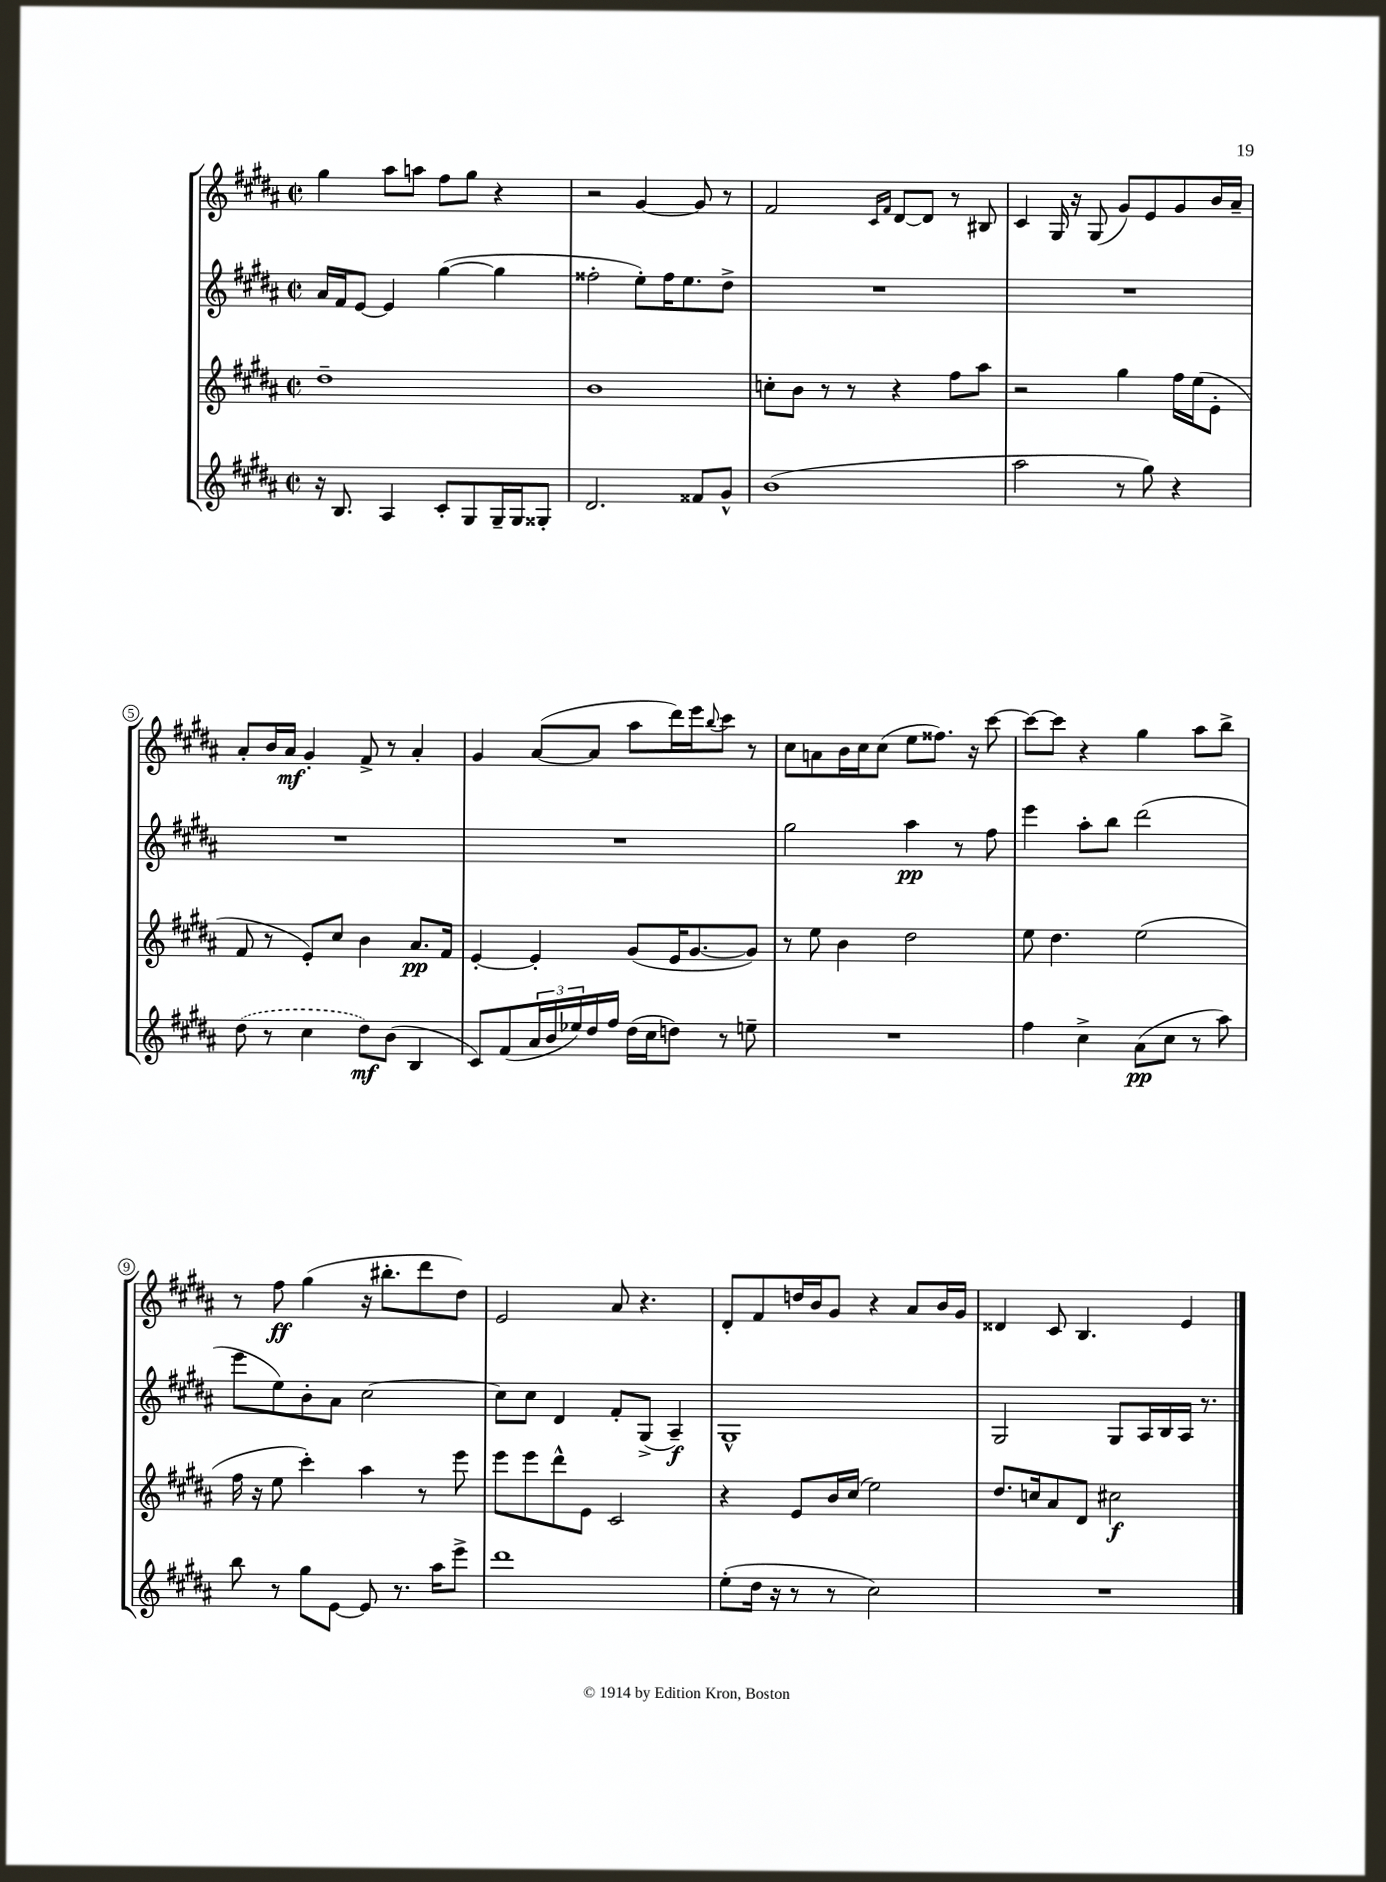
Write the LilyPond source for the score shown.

<<
\new StaffGroup <<
\new Staff = "s0" {
    \clef treble \key b \major \defaultTimeSignature \time 2/2
    gis''4 ais''8 a''8 fis''8 gis''8 r4 |
    r2 gis'4~ gis'8 r8 |
    fis'2 \grace { cis'16 fis'16 } dis'8~ dis'8 r8 bis8 |
    cis'4 gis16 r16 gis8( gis'8) e'8 gis'8 b'16 ais'16-- |
    ais'8-. b'16 ais'16\mf gis'4-. fis'8-> r8 ais'4-. |
    gis'4 ais'8~( ais'8 ais''8 dis'''16) e'''16 \appoggiatura { b''8 } cis'''8 r8 |
    cis''8 a'8 b'16 cis''16 cis''8( e''8 fisis''8.) r16 cis'''8~ |
    cis'''8~ cis'''8 r4 gis''4 ais''8 b''8-> |
    r8 fis''8\ff gis''4( r16 bis''8.-. dis'''8 dis''8) |
    e'2 ais'8 r4. |
    dis'8-. fis'8 d''16 b'16 gis'8 r4 ais'8 b'16 gis'16 |
    disis'4 cis'8 b4. e'4 \bar "|." |
}
\new Staff = "s1" {
    \clef treble \key b \major \defaultTimeSignature \time 2/2
    ais'16 fis'16 e'8~ e'4 gis''4~( gis''4 |
    fisis''2-. e''8-.) fisis''16 e''8. dis''8-> |
    R1 |
    R1 |
    R1 |
    R1 |
    gis''2 ais''4\pp r8 fis''8 |
    e'''4 ais''8-. b''8 dis'''2( |
    e'''8 e''8) b'8-. ais'8 cis''2~ |
    cis''8 cis''8 dis'4 fis'8-. gis8->( ais4--\f) |
    gis1-^ |
    gis2 gis8 ais16 b16 ais16 r8. \bar "|." |
}
\new Staff = "s2" {
    \clef treble \key b \major \defaultTimeSignature \time 2/2
    dis''1-- |
    b'1 |
    c''8-. b'8 r8 r8 r4 fis''8 ais''8 |
    r2 gis''4 fis''16 e''16( e'8-. |
    fis'8 r8 e'8-.) cis''8 b'4 ais'8.\pp fis'16 |
    e'4~-. e'4-. gis'8( e'16 gis'8.~ gis'8) |
    r8 e''8 b'4 dis''2 |
    e''8 dis''4. e''2( |
    fis''16 r16 e''8 cis'''4-.) ais''4 r8 e'''8 |
    e'''8 e'''8 dis'''8-^ e'8 cis'2 |
    r4 e'8 b'16 cis''16( e''2) |
    dis''8. c''16 ais'8 dis'8 cis''2\f \bar "|." |
}
\new Staff = "s3" {
    \clef treble \key b \major \defaultTimeSignature \time 2/2
    r16 b8. ais4 cis'8-. gis8 gis16-- gis16 gisis8-. |
    dis'2. fisis'8 gis'8-^ |
    b'1( |
    ais''2 r8 gis''8) r4 |
    \once \slurDashed dis''8( r8 cis''4 dis''8\mf) b'8( b4 |
    cis'8) fis'8( \tuplet 3/2 { ais'16 b'16 ees''16) } dis''16 fis''16 dis''16( cis''16 d''8) r8 e''8-- |
    R1 |
    fis''4 cis''4-> ais'8\pp( cis''8 r8 ais''8) |
    b''8 r8 gis''8 e'8~ e'8 r8. ais''16 e'''8-> |
    dis'''1 |
    e''8-.( dis''16 r16 r8 r8 cis''2) |
    R1 \bar "|." |
}
>>
>>
\layout { \context { \Score \override BarNumber.stencil = #(make-stencil-circler 0.1 0.3 ly:text-interface::print) } }
